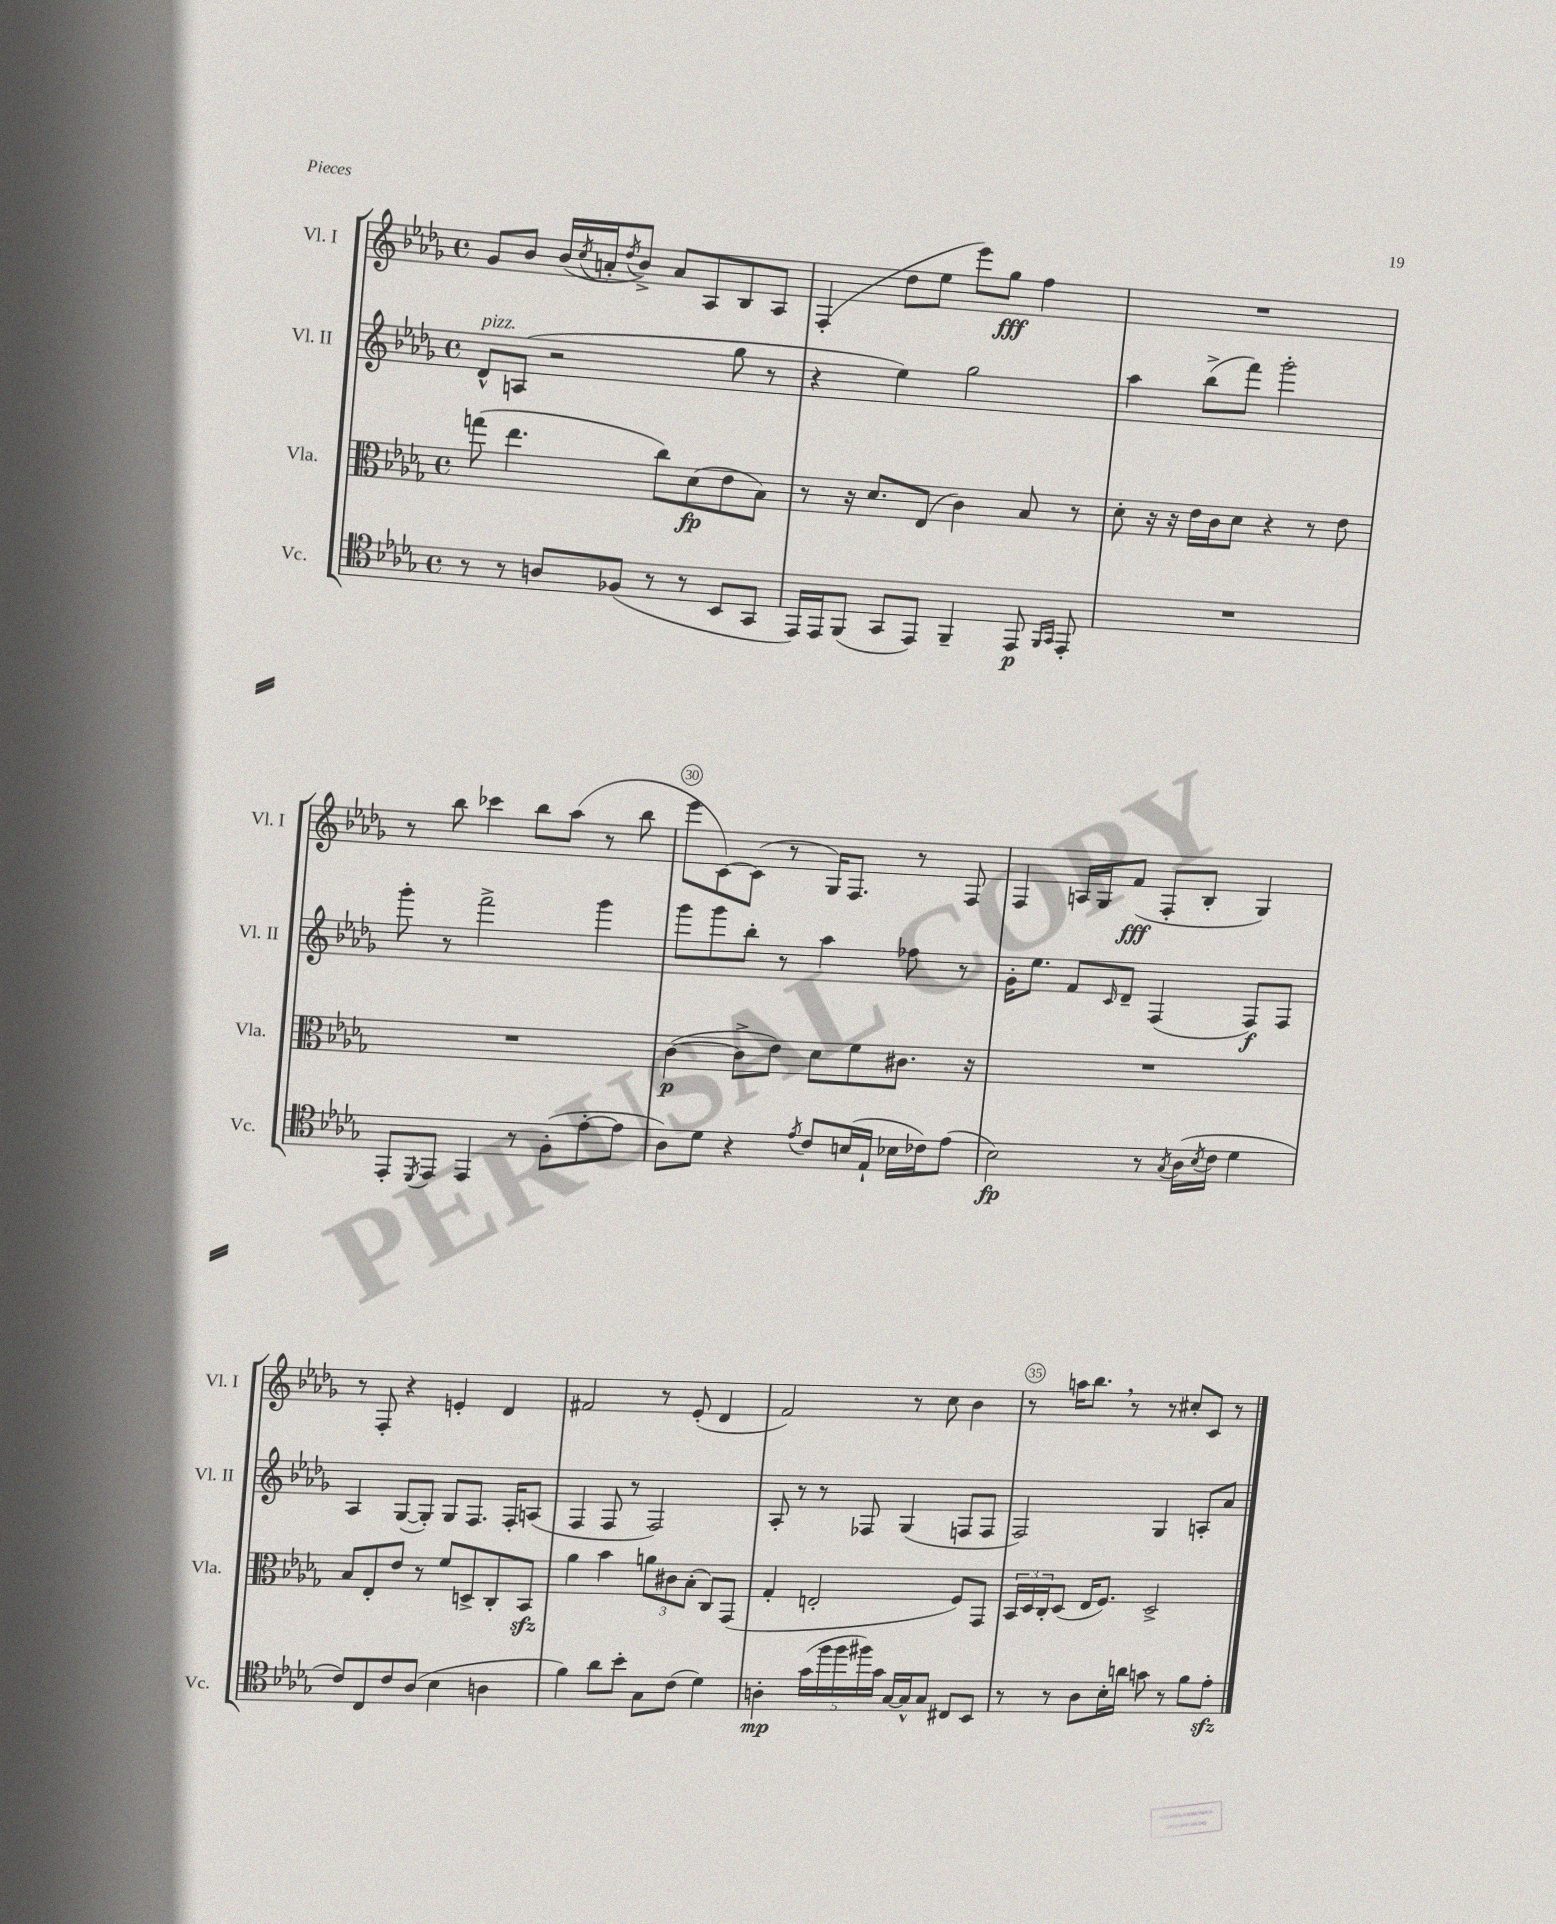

**kern	**dynam	**kern	**dynam	**kern	**dynam	**kern	**dynam
*part4	*part4	*part3	*part3	*part2	*part2	*part1	*part1
*staff4	*staff4	*staff3	*staff3	*staff2	*staff2	*staff1	*staff1
*I"Vc.	*	*I"Vla.	*	*I"Vl. II	*	*I"Vl. I	*
*I'Vc.	*	*I'Vla.	*	*I'Vl. II	*	*I'Vl. I	*
*clefC4	*	*clefC3	*	*clefG2	*	*clefG2	*
*k[b-e-a-d-g-]	*	*k[b-e-a-d-g-]	*	*k[b-e-a-d-g-]	*	*k[b-e-a-d-g-]	*
*M4/4	*	*M4/4	*	*M4/4	*	*M4/4	*
*met(c)	*	*met(c)	*	*met(c)	*	*met(c)	*
=26	=26	=26	=26	=26	=26	=26	=26
!	!	!	!	!LO:TX:a:i:t=pizz.	!	!	!
8r	.	(8ggn\	.	8d-^^/L	.	8g-/L	.
8r	.	4.ee-\	.	(8An/J	.	8b-/J	.
8An/L	.	.	.	2r	.	(16b-/LL	.
.	.	.	.	.	.	8qcc/	.
.	.	.	.	.	.	16an'/J	.
.	.	.	.	.	.	8qdd-/	.
(8F-X/J	.	.	.	.	.	8b-^/J)	.
8r	.	8cc\L)	.	.	.	8a/L	.
8r	.	(8d-\	fp	.	.	8A-/	.
8BB-/L	.	8e-\	.	8gg-\	.	8B-/	.
8GG-/J	.	8B-\J)	.	8r	.	8A-/J	.
=27	=27	=27	=27	=27	=27	=27	=27
16EE-/LL)	.	8r	.	4r	.	(4F'/	.
16EE-/J	.	.	.	.	.	.	.
(8FF/J	.	16r	.	.	.	.	.
.	.	8.d-/L	.	.	.	.	.
8GG-/L	.	.	.	4ee-\)	.	8dd-\L	.
8EE-/J)	.	(8E-/J	.	.	.	8ee-\J	.
4FF~/	.	4c\)	.	2gg-\	.	8eee-\L)	.
.	.	.	.	.	.	8gg-\J	fff
8EE-/	p	8B-/	.	.	.	4ff\	.
16qqFF/LL	.	.	.	.	.	.	.
16qqGG-/JJ	.	.	.	.	.	.	.
8EE-'/	.	8r	.	.	.	.	.
=28	=28	=28	=28	=28	=28	=28	=28
1r	.	8d-'\	.	4aa-\	.	1r	.
.	.	16r	.	.	.	.	.
.	.	16r	.	.	.	.	.
.	.	16e-\LL	.	(8bb-^\L	.	.	.
.	.	16c\J	.	.	.	.	.
.	.	8d-\J	.	8fff\J)	.	.	.
.	.	4r	.	2ggg-'\	.	.	.
.	.	8r	.	.	.	.	.
.	.	8e-\	.	.	.	.	.
!!LO:LB:g=z
=29	=29	=29	=29	=29	=29	=29	=29
8EE-'/L	.	1r	.	8ggg-'\	.	8r	.
8qDD-/	.	.	.	.	.	.	.
8EE-/J	.	.	.	8r	.	8bb-\	.
4EE-/	.	.	.	2fff^\	.	4ccc-X\	.
8r	.	.	.	.	.	8bb-\L	.
(8F'\L	.	.	.	.	.	(8aa-\J	.
[8e-'\	.	.	.	4ggg-\	.	8r	.
8e-\J]	.	.	.	.	.	8bb-\	.
=30	=30	=30	=30	=30	=30	=30	=30
8A-\L)	.	([4c\	p	8ggg-\L	.	8eee-\L	.
8d-\J	.	.	.	8ggg-\	.	[8c\)	.
4r	.	8c^\L]	.	8bb-'\J	.	(8c\J]	.
.	.	8e-\J)	.	8r	.	8r	.
8qe-/	.	.	.	.	.	.	.
8c/L	.	8d-\L	.	4aa-\	.	16G-/KL)	.
.	.	.	.	.	.	8.F/J	.
(16Bn/L	.	8f\	.	.	.	.	.
16E-`/JJ	.	.	.	.	.	.	.
16B-X\LL	.	8.c#X\J	.	8ff-X\	.	8r	.
16c-X\J)	.	.	.	.	.	.	.
(8e-\J	.	.	.	8r	.	8F/	.
.	.	16r	.	.	.	.	.
=31	=31	=31	=31	=31	=31	=31	=31
2B-\)	fp	1r	.	16g-'\KL	.	4F/	.
.	.	.	.	8.ee-\J	.	.	.
.	.	.	.	8f/L	.	16An/LL	.
.	.	.	.	.	.	16G-/J	.
.	.	.	.	16qqc/	.	.	.
.	.	.	.	8d-~/J	.	(8f/J	fff
8r	.	.	.	(4F/	.	8F'/L	.
8qG-/	.	.	.	.	.	.	.
(16A-\LL	.	.	.	.	.	8B-'/J	.
8qB-/	.	.	.	.	.	.	.
16c\JJ	.	.	.	.	.	.	.
4d-\	.	.	.	8F/L)	f	4G-/)	.
.	.	.	.	8F/J	.	.	.
!!LO:LB:g=z
=32	=32	=32	=32	=32	=32	=32	=32
8c/L)	.	8B-/L	.	4A-/	.	8r	.
8C/	.	8E-'/	.	.	.	8F'/	.
8c/	.	8e-/J	.	([8G-/L	.	4r	.
(8A-/J	.	8r	.	8G-'/J])	.	.	.
4B-\	.	8f/L	.	8G-/L	.	4en'/	.
.	.	8Dn^/	.	8.F/J	.	.	.
4An\	.	8C'/	.	.	.	4d-/	.
.	.	.	.	16F'/KL	.	.	.
.	.	8BB-zz/J	.	(8An/J	.	.	.
=33	=33	=33	=33	=33	=33	=33	=33
4f\)	.	4a-\	.	4F/	.	2f#X/	.
8a-\L	.	4b-\	.	8F/	.	.	.
8b-'\J	.	.	.	8r	.	.	.
8G-\L	.	12an\L	.	2F/)	.	8r	.
.	.	12c#X\	.	.	.	.	.
(8c\J	.	.	.	.	.	(8e-'/	.
.	.	(12B-'\J	.	.	.	.	.
4d-\)	.	8C/L)	.	.	.	4d-/	.
.	.	(8GG-/J	.	.	.	.	.
=34	=34	=34	=34	=34	=34	=34	=34
4An'\	mp	4G-'/	.	8A-'/	.	2f/)	.
.	.	.	.	8r	.	.	.
(20g-\LL	.	2En'/	.	8r	.	.	.
20ff\	.	.	.	.	.	.	.
20ff\	.	.	.	.	.	.	.
.	.	.	.	8F-X/	.	.	.
20ff#X\)	.	.	.	.	.	.	.
20g-\JJ	.	.	.	.	.	.	.
[16G-/LL	.	.	.	(4G-/	.	8r	.
16G-^^/J]	.	.	.	.	.	.	.
8G-/J	.	.	.	.	.	8cc\	.
8C#X/L	.	8F/L)	.	8Fn/L	.	4b-\	.
8BB-/J	.	8GG-/J	.	8F/J	.	.	.
=35	=35	=35	=35	=35	=35	=35	=35
8r	.	24BB-/LL	.	2F/)	.	8r	.
.	.	24D-/	.	.	.	.	.
.	.	24C'/J	.	.	.	.	.
8r	.	(8D-/J	.	.	.	16aan\KL	.
.	.	.	.	.	.	8.bb-,\J	.
8A-\L	.	16E-/KL	.	.	.	.	.
.	.	8.F/J)	.	.	.	.	.
16B-'\L	.	.	.	.	.	8r	.
16an\JJ	.	.	.	.	.	.	.
8gn\	.	2D-^/	.	4G-/	.	8r	.
8r	.	.	.	.	.	8cc#X'/L	.
8f\L	.	.	.	8An'/L	.	8c/J	.
8e-zz'\J	.	.	.	8a-/J	.	8r	.
==	==	==	==	==	==	==	==
*-	*-	*-	*-	*-	*-	*-	*-
